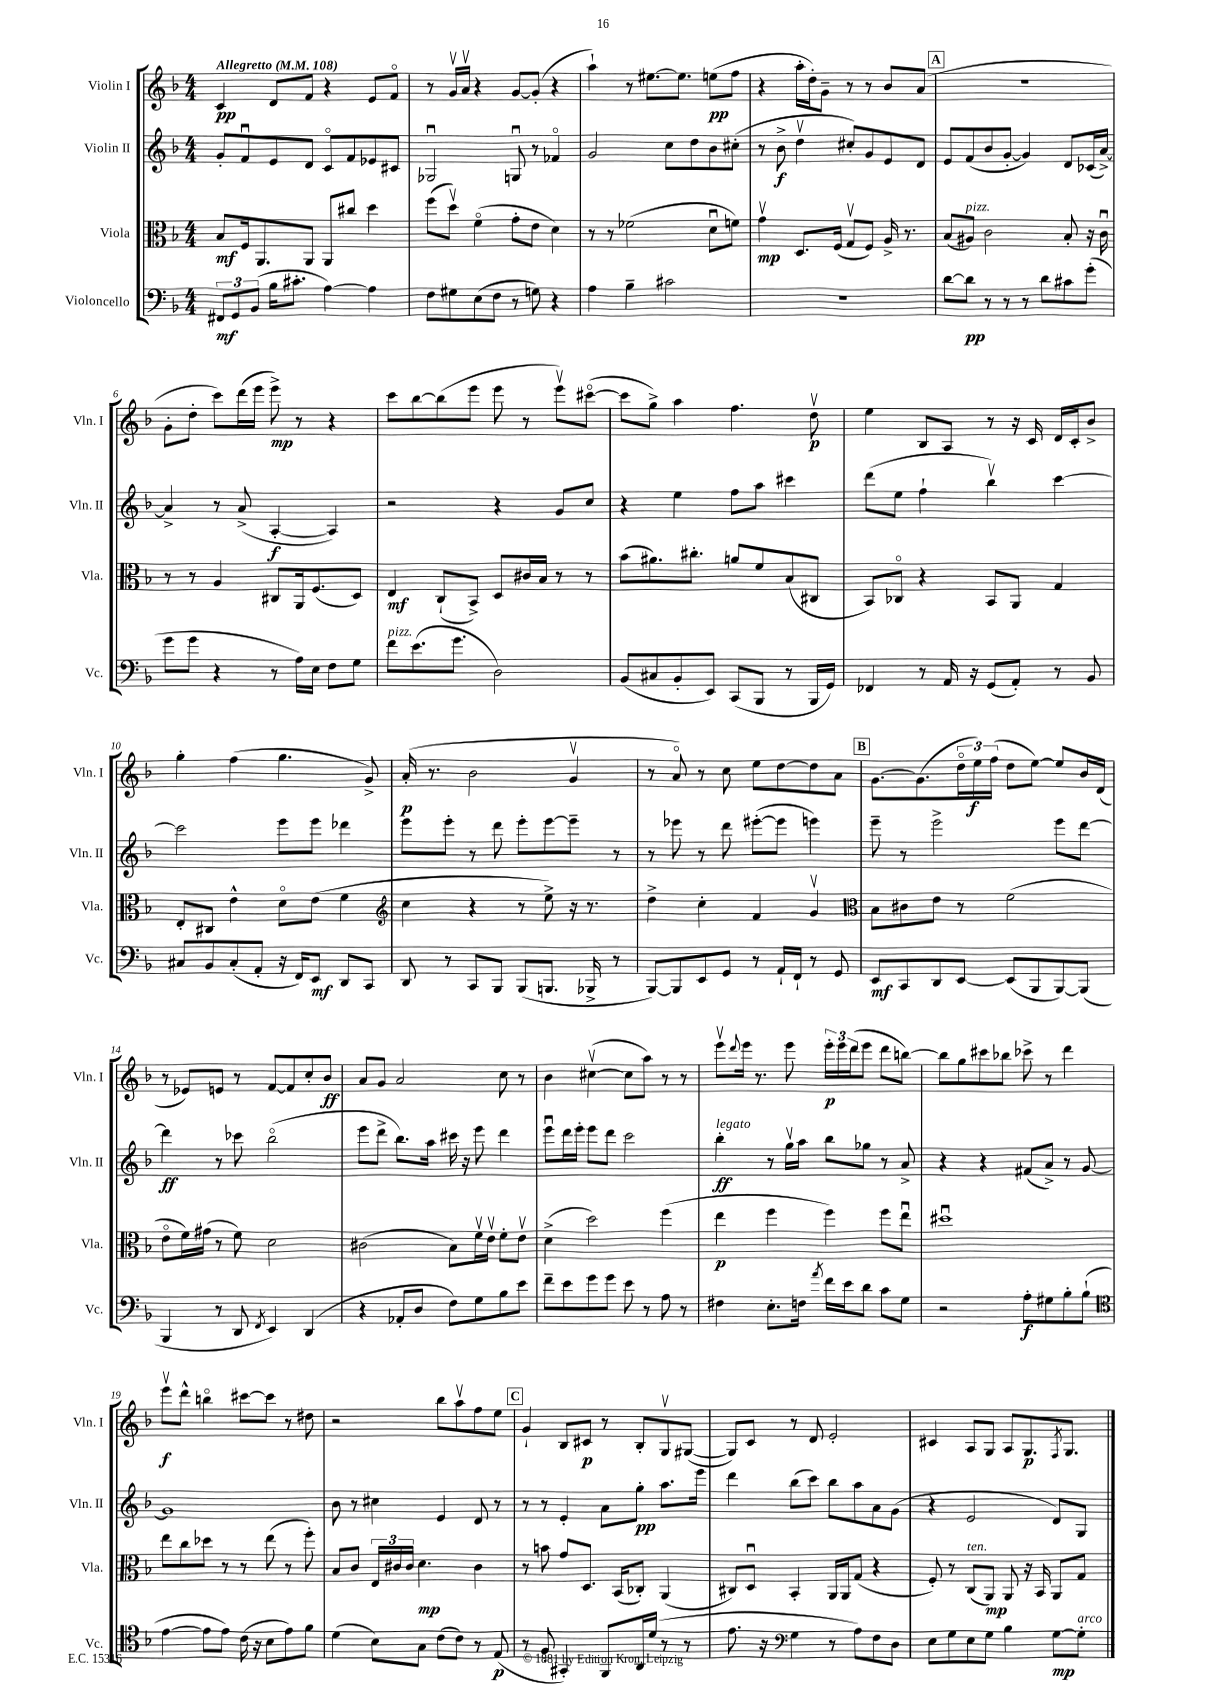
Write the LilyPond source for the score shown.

<<
\new StaffGroup <<
\new Staff = "s0" \with { instrumentName = "Violin I" shortInstrumentName = "Vln. I" } {
    \clef treble \key f \major \numericTimeSignature \time 4/4 \tempo "Allegretto" 4 = 108
    c'4\pp d'8 f'8 r4 e'8 f'8\flageolet |
    r8 g'16\upbow a'16\upbow r4 g'8~ g'8-.( r4 |
    a''4-!) r8 eis''8.~ eis''8. e''8\pp( f''8 |
    r4 a''16-. d''16-.) g'8-- r8 r8 bes'8 a'8( |
    \mark \markup { \box "A" } R1 |
    g'8-. d''8-. c'''8) d'''16( e'''16 e'''8->\mp) r8 r4 |
    c'''8 bes''8~ bes''8( e'''8 e'''8 r8 e'''8\upbow) cis'''8~\flageolet( |
    cis'''8 g''8->) a''4 f''4. d''8\upbow\p |
    e''4 bes8 a8 r8 r16 c'16 d'16 c'16-. bes'8-> |
    g''4-. f''4( g''4. g'8->) |
    a'16-.\p( r8. bes'2 g'4\upbow |
    r8 a'8\flageolet) r8 c''8 e''8 d''8~ d''8 a'8 |
    \mark \markup { \box "B" } g'8.~ g'8.( \tuplet 3/2 { d''16\flageolet e''16\f) f''16( } d''8 e''8~) e''8 bes'16 d'16( |
    r8 ees'8) e'8 r8 f'8~ f'8 c''8-. bes'8\ff |
    a'8 g'8 a'2 c''8 r8 |
    bes'4 cis''4~\upbow( cis''8 a''8) r8 r8 |
    e'''8\upbow \appoggiatura { d'''8 } e'''16 r8. e'''8 \tuplet 3/2 { e'''16-.\p e'''16 d'''16( } e'''8 d'''8 b''8~) |
    b''8 g''8 cis'''8 bes''8 ces'''8-> r8 d'''4 |
    e'''8\upbow\f d'''8-^ b''4\flageolet cis'''8~ cis'''8 r8 dis''8 |
    r2 bes''8 a''8\upbow f''8 e''8 |
    \mark \markup { \box "C" } g'4-! bes8 cis'8\p r8 bes8-. g8\upbow gis8~( |
    gis8) c'8 r8 d'8 e'2-. |
    cis'4 a8 g8 a8 g8.\p \acciaccatura { f8 } g8. \bar "|." |
}
\new Staff = "s1" \with { instrumentName = "Violin II" shortInstrumentName = "Vln. II" } {
    \clef treble \key f \major \numericTimeSignature \time 4/4
    g'8-. f'8\downbow e'8 d'8 c'8\flageolet f'8 ees'8 cis'8 |
    ges2\downbow g8\downbow r8 fes'4\flageolet |
    g'2 c''8 d''8 bes'8 cis''8-.( |
    r8 bes'8->\f d''4\upbow cis''8-.) g'8 e'8 d'8 |
    \mark \markup { \box "A" } e'8 f'8( bes'8 g'8~-. g'4) d'8 ces'16( a'16~->) |
    a'4-> r8 a'8->( a4~-.\f a4) |
    r2 r4 g'8 c''8 |
    r4 e''4 f''8 a''8 cis'''4 |
    d'''8( e''8 f''4-! bes''4\upbow) c'''4~ |
    c'''2 e'''8 e'''8 des'''4 |
    e'''8 e'''8-. r8 d'''8 e'''8-. e'''8~ e'''8-- r8 |
    r8 ees'''8 r8 d'''8 eis'''8~-.( eis'''8 e'''4) |
    \mark \markup { \box "B" } e'''8-- r8 e'''2-> e'''8 d'''8~ |
    d'''4\ff r8 ces'''8 bes''2\flageolet( |
    e'''8 d'''8-> bes''8.) a''16 cis'''16 r16 e'''8 d'''4 |
    e'''8\downbow d'''16 e'''16-. e'''8 d'''8 c'''2 |
    bes''4-.\ff^\markup { \italic "legato" } r8 g''16\upbow a''16 bes''8 ges''8 r8 a'8-> |
    r4 r4 fis'8( a'8->) r8 g'8~ |
    g'1 |
    bes'8 r8 cis''4 e'4 d'8 r8 |
    \mark \markup { \box "C" } r8 r8 e'4-. a'8 g''8-.\pp a''8. e'''16 |
    d'''4 bes''8( c'''8) bes''8 a''8 a'8 g'8( |
    r4 e'2 d'8) g8 \bar "|." |
}
\new Staff = "s2" \with { instrumentName = "Viola" shortInstrumentName = "Vla." } {
    \clef alto \key f \major \numericTimeSignature \time 4/4
    bes8\mf f16 a,8. a,8 a,8 cis''8 d''4 |
    f''8( d''8\upbow) f'4\flageolet( g'8-. e'8 d'4) |
    r8 r8 fes'2( d'8\downbow f'8) |
    g'4\upbow\mp d8. f16( g8\upbow f8) a16-> r8. |
    \mark \markup { \box "A" } bes8( ais8^\markup { \italic "pizz." }) c'2 bes8-. r16 c'16\downbow |
    r8 r8 a4 cis8 a,16 f8.( d8) |
    e4\mf c8-!( bes,8->) d8 cis'16 bes16 r8 r8 |
    bes'8( ais'8.) cis''8.-. a'8 f'8 bes8( cis8 |
    bes,8) ces8\flageolet r4 bes,8 a,8 g4 |
    e8-. cis8 e'4-^ d'8\flageolet e'8( f'4 |
    \clef treble c''4 r4 r8 e''8->) r16 r8. |
    d''4-> c''4-. f'4 g'4\upbow |
    \mark \markup { \box "B" } \clef alto bes8 cis'8 e'8 r8 f'2( |
    e'8\flageolet f'16) gis'16( r8 f'8) d'2 |
    cis'2( bes8) f'16\upbow e'16\upbow f'8-. e'8\upbow |
    d'4->( d''2) f''4( |
    e''4\p f''4 f''4) f''8 e''8\downbow |
    dis''1\downbow |
    e''8 c''8 des''8 r8 r8 e''8( r8 f''8-.) |
    bes8 c'8 \tuplet 3/2 { e16 cis'16 cis'16 } d'4.\mp cis'4 |
    \mark \markup { \box "C" } r8 b'8 g'8 d8. bes,16( ces8-.) a,4( |
    cis8) d8\downbow bes,4-. a,16 a,16 g8( r4 |
    f8-.) r8 c8^\markup { \italic "ten." }( a,8\mp) a,8 r16 bes,16 a,8 g8 \bar "|." |
}
\new Staff = "s3" \with { instrumentName = "Violoncello" shortInstrumentName = "Vc." } {
    \clef bass \key f \major \numericTimeSignature \time 4/4
    \tuplet 3/2 { fis,8\mf g,8 bes,8( } bes16 cis'8.-. a4~) a4 |
    f8 gis8 e8( f8 r8 g8) r4 |
    a4 bes4-- cis'2 |
    R1 |
    \mark \markup { \box "A" } d'8~ d'8\pp r8 r8 r8 d'8 cis'8 g'8-.( |
    g'8 g'8 r4 r8 a16) e16 f8 g8 |
    f'8^\markup { \italic "pizz." } e'8.( g'8. d2) |
    bes,8( cis8 bes,8-. e,8) c,8( bes,,8 r8 bes,,16 g,16) |
    fes,4 r8 a,16 r16 g,8( a,8-.) r8 bes,8 |
    cis8 bes,8 cis8-.( a,8-. r16 f,16) e,8\mf d,8 c,8 |
    d,8 r8 c,8 bes,,8 bes,,8( b,,8. bes,,16-> r8 |
    bes,,8~) bes,,8 e,8 g,8 r8 a,16-! f,16-! r8 g,8 |
    \mark \markup { \box "B" } e,8\mf c,8 d,8 e,8~ e,8( bes,,8 bes,,8~) bes,,8( |
    bes,,4 r8 d,8 \acciaccatura { f,8 } e,4) d,4( |
    r4 aes,8-. d8 f8) g8 bes8 e'8 |
    f'8-- e'8 g'8 g'8 e'8 r8 a8 r8 |
    fis4 e8.-. f16 \acciaccatura { a'8 } f'16 e'16 d'8 c'8 g8 |
    r2 a8-.\f gis8 bes8-. bes8-!( |
    \clef tenor e'4~ e'8 e'8) c'16( r16 bes8 e'8) f'8 |
    d'4( bes8) g8 c'8( c'8) r8 e8\p( |
    \mark \markup { \box "C" } r8 f8-. gis,4-.) f,8 a,16 d'16( r8 r8 |
    e'8. r16 \clef bass g4 r8 a8) f8 d8 |
    e8 g8 e8 g8 bes4 g8~\mp g8-.^\markup { \italic "arco" } \bar "|." |
}
>>
>>
